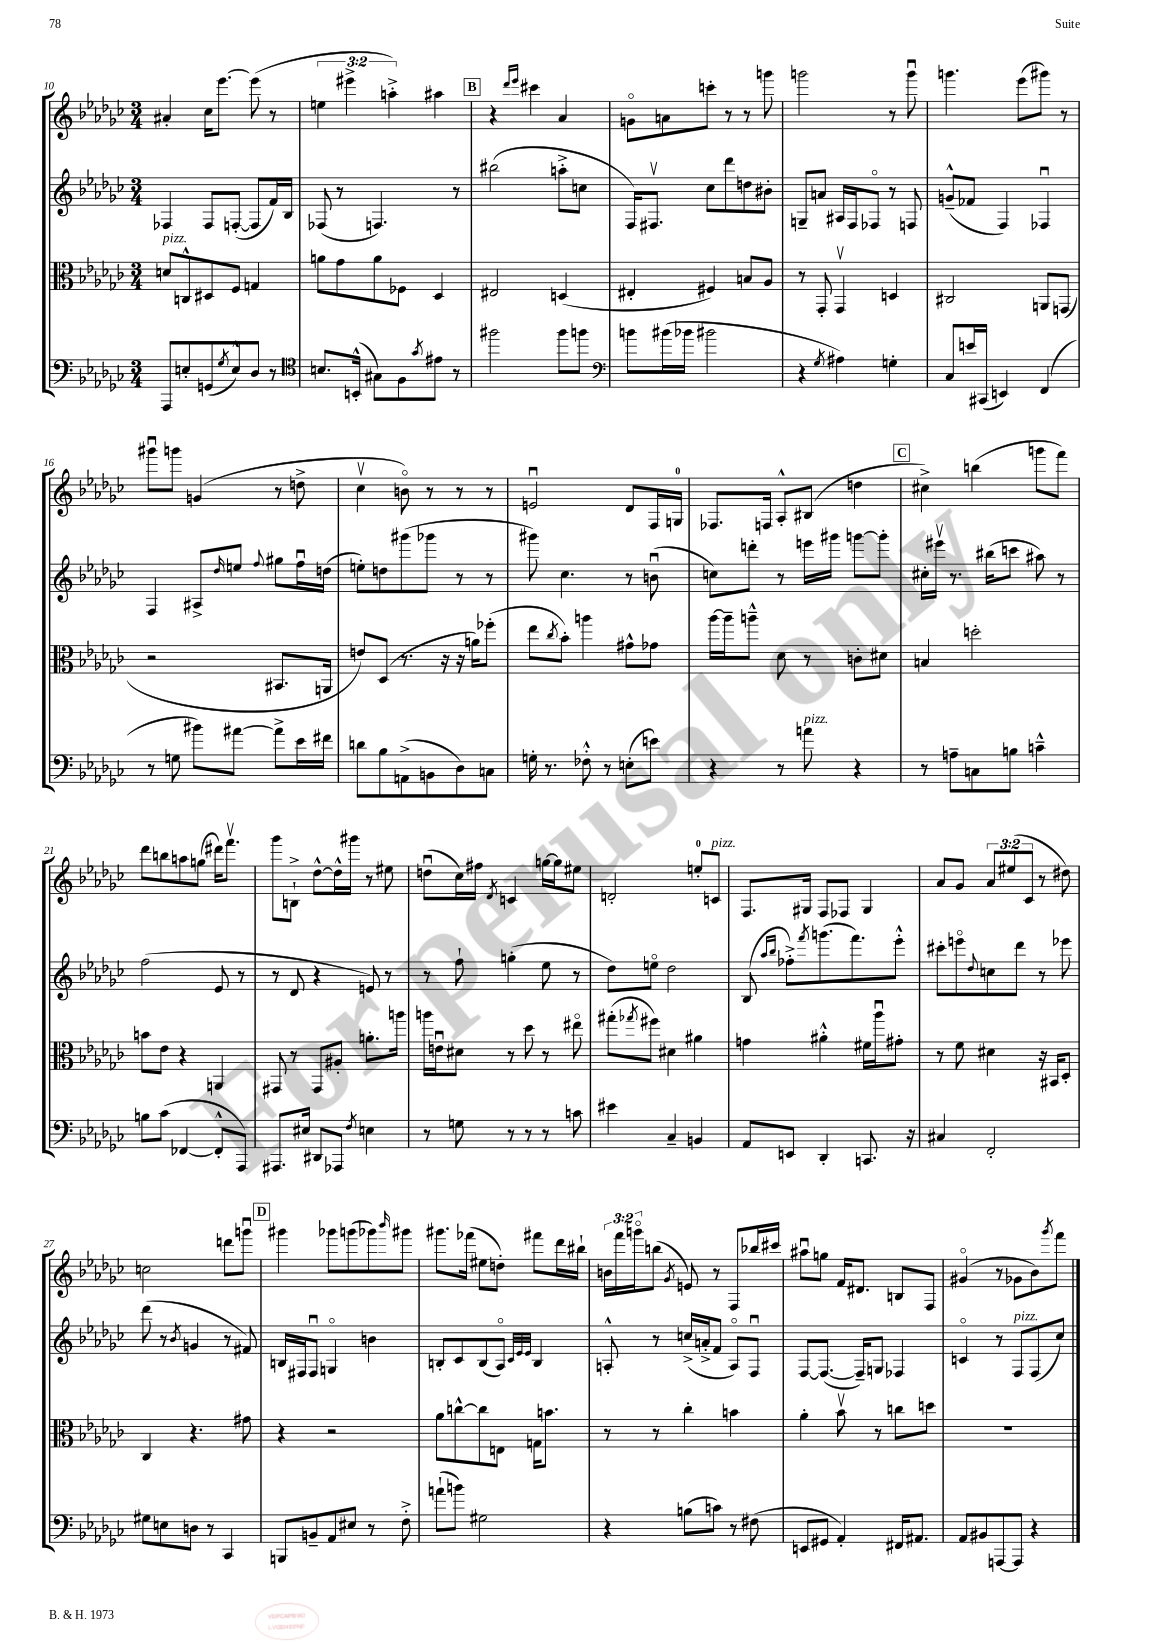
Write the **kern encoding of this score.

**kern	**kern	**kern	**kern
*part4	*part3	*part2	*part1
*staff4	*staff3	*staff2	*staff1
*clefF4	*clefC3	*clefG2	*clefG2
*k[b-e-a-d-g-c-]	*k[b-e-a-d-g-c-]	*k[b-e-a-d-g-c-]	*k[b-e-a-d-g-c-]
*M3/4	*M3/4	*M3/4	*M3/4
=10	=10	=10	=10
!	!LO:TX:a:i:t=pizz.	!	!
8AAA-/L	8dn/L	4F-X/	4a#X'/
8En'/	8Cn^^/	.	.
(8GGn/	8D#X/	8F-/L	16cc-\KL
.	.	.	[8.eee-\J
8qG-/	.	.	.
8E^^/)	8F/J	([8Fn'/J	.
8D-/J	4Gn/	8F/L]	(8eee-\]
8r	.	16f/L)	8r
.	.	16B-/JJ	.
=11	=11	=11	=11
*clefC4	*	*	*
8.Bn/L	8an\L	(8F-X/	6een\
.	8g-\	8r	.
.	.	.	6eee#X^\
(16BBn'^^/Jk	.	.	.
8G#X\L)	8a\	4.Fn/)	.
.	.	.	6aan'^\)
8F\	8F-X\J	.	.
8qg-/	.	.	.
8e#X\J	4D-/	.	4aa#X\
8r	.	8r	.
!!LO:REH:place=s1:t=B
=12	=12	=12	=12
2ff#X\	2E#X/	(2bb#X\	4r
.	.	.	16qqddd-/LL
.	.	.	16qqeee-/JJ
.	.	.	4ccc#X\
8ff#\L	(4Dn/	8aan'^\L	4a-/
8ffn\J	.	8ccn\J	.
=13	=13	=13	=13
*clefF4	*	*	*
8bn\L	4E#X'/	16F/KL)	8gn\L
.	.	8.F#Xv/J	.
(16b#X\L	.	.	8an\
16b-X\JJ	.	.	.
2b#X\	4F#X/)	8cc-\L	8cccn'\J
.	.	8ddd-\	8r
.	8Bn/L	8ddn\	8r
.	8A-/J	8b#X'\J	8gggn\
=14	=14	=14	=14
4r	8r	8Gn~/L	2gggn\
.	8GG-'/	8an/J	.
8qG-/	.	.	.
4A#X\)	4GG-v/	16A#X/LL	.
.	.	16F/J	.
.	.	8F-X/J	.
4Gn'\	4Dn/	8r	8r
.	.	8Fn/	8gggu\
=15	=15	=15	=15
8C-/L	2C#X/	(8gn~^^/L	4.gggn\
16en/L	.	8f-X/J	.
(16CC#X/JJ	.	.	.
4EEn/)	.	4F/)	.
.	.	.	(8eee-\L
(4FF/	8AAn/L	4F-Xu/	8ggg#X\J)
.	(8GGn/J	.	8r
!!LO:LB:g=z
=16	=16	=16	=16
8r	2r	4F/	8ggg#Xu\L
8Gn\	.	.	8gggn\J
8b#X\L)	.	8A#X^/L	(4gn/
.	.	16qqdd-/	.
[8a#X\J	.	8een/J	.
.	.	8qqff/	.
8a#^\L]	8.BB#X/L	8gg#X\L	8r
16e-\L	.	16ffu\L	8ddn^\
16f#X\JJ	16AAn/Jk	(16ddn\JJ	.
=17	=17	=17	=17
8dn\L	8en/L)	8een'\L)	4cc-v\
8B-\	(8D-/J	8ddn\	.
(8AAn^\	8.r	(8ggg#X\	8bn\)
8BBn\	.	8ggg-X\J	8r
.	16r	.	.
8D-\)	16r	8r	8r
.	16an\KL)	.	.
8Cn\J	(8ff-X'\J	8r	8r
=18	=18	=18	=18
16Gn'\	8ee-\L	8ggg#X\)	2enu/
8.r	.	.	.
.	8qcc-/	.	.
.	8b-'\J)	4.cc-\	.
8F-X'^^\	4aan\	.	.
8r	.	.	.
(8En'\L	8g#X^^\L	8r	8d-/L
8en\J)	8g-X\J	(8bnu\	16F/L
.	.	.	16Gn/JJ
=19	=19	=19	=19
4r	[16aa-\LL	8ccn\L)	8.F-X/L
.	16aa-~\J]	.	.
.	8aan~^^\J	8dddn'\J	.
.	.	.	16Fn/Jk
8r	8d-\	8r	8A-'^^/L
!LO:TX:a:i:t=pizz.	!	!	!
8an\	8r	16eeen\LL	(8B#X/J
.	.	16ggg#X\JJ	.
4r	8cn'\L	[8gggn\L	4ddn\
.	8d#X\J	8ggg'\J]	.
!!LO:REH:place=s1:t=C
=20	=20	=20	=20
8r	4Bn/	16cc#X'\LL	4cc#X^\)
.	.	16eee#Xv\JJ	.
8An~\L	.	8.r	.
8Cn\	2ddn'\	.	(4bbn\
.	.	(16bb#X\KL	.
8Bn\J	.	8cccn\J	.
4cn~^^\	.	8aa#X\)	8gggn\L
.	.	8r	8fff\J)
!!LO:LB:g=z
=21	=21	=21	=21
8Bn\L	8bn\L	(2ff\	8ddd-\L
(8c-\J	8e-\J	.	8bbn\
[4FF-X/	4r	.	8aan\
.	.	.	(8ggn\J
8FF-'^^/L]	4AAn/	8e-/	16ddd#X\KL)
.	.	.	8.fffv\J
8AAA-/J)	.	8r	.
=22	=22	=22	=22
8.AAA#X/L	8GG#X/	8r	8ggg-\L
.	8r	8d-/	8Bn`^\J
16E#X/Jk	.	.	.
8DD#X/L	8GG#/L	4r	[8dd-^^\L
8AAA-X/J	8A#X'/J	.	16dd-^^\L]
.	.	.	16ggg#X\JJ
8qF/	.	.	.
4En\	8.an'\L	8en/)	8r
.	.	8r	8ee#X\
.	16aan\Jk	.	.
=23	=23	=23	=23
8r	16aan\LL	8r	(8ddnu\L
.	16enu\J	.	.
8Gn\	8d#X\J	8ff`\	16cc-\L)
.	.	.	16ff#X\JJ
.	.	.	8qd-/
8r	8r	(4ggn'\	4cn/
8r	8dd-\	.	.
8r	8r	8ee-\	[16ggn\LL
.	.	.	16gg\J]
8cn\	8ee#X\	8r	8ee#X\J
=24	=24	=24	=24
4e#X\	(8gg#X'\L	8dd-\L)	2dn'/
.	8qgg-X/	.	.
.	8ff#X\J)	8een\J	.
4C-~/	4d#X\	2dd-\	.
4BBn/	4a#X\	.	8een'/L
!	!	!	!LO:TX:a:i:t=pizz.
.	.	.	8cn/J
=25	=25	=25	=25
8AA-/L	4gn\	(8B-/	8.F/L
.	.	16qqaa-/LL	.
.	.	16qqbb-/JJ	.
8EEn/J	.	8ff-X'^\L)	.
.	.	.	16G#X/Jk
.	.	8qfff/	.
4DD-'/	4a#X'^^\	(8.gggn\	8F/L
.	.	.	8F-X/J
.	.	8.fff\)	.
8.CCn/	16f#X\LL	.	4G#/
.	16aa-u\J	.	.
.	8g#X'\J	8eee-'^^\J	.
16r	.	.	.
=26	=26	=26	=26
4C#X/	8r	8ccc#X'\L	8a-/L
.	8f\	8eeen\	8g-/J
.	.	8qqdd-/	.
2FF'/	4d#X\	8ccn\	12a-/L
.	.	.	(12ee#X/
.	.	8ddd-\J	.
.	.	.	12c-/J
.	16r	8r	8r
.	16BB#X/KL	.	.
.	8D-'/J	8eee-X\	8dd#X\)
!!LO:LB:g=z
=27	=27	=27	=27
8G#X\L	4C-/	(8ddd-\	2ccn\
8En\	.	8r	.
.	.	8qb-/	.
8Dn\J	4.r	4gn/	.
8r	.	.	.
4CC-/	.	8r	8dddn\L
.	8g#X\	8f#X/)	8gggnu\J
!!LO:REH:place=s1:t=D
=28	=28	=28	=28
8BBBn/L	4r	16Bn/LL	4ggg#X\
.	.	16F#X/J	.
8BBn~/	.	8F#u/J	.
8AA-/	2r	4Gn/	8ggg-X\L
8E#X/J	.	.	(8gggn\
8r	.	4bn\	8ggg-X\)
.	.	.	16qqbbb-/
8F'^\	.	.	8ggg#X\J
=29	=29	=29	=29
(8an`\L	8a-\L	8Bn'/L	8.ggg#X\L
8bn\J)	[8ccn^^\	8c-/	.
.	.	.	(16fff-X\Jk
2G#X\	8cc\]	(8B/	8ee#X\L
.	8En\J	8A-/J)	8ddn'\J)
.	.	32qqc-/LLL	.
.	.	32qqe-/	.
.	.	32qqe-/JJJ	.
.	16Gn\KL	4B/	8fff#X\L
.	8.bn\J	.	.
.	.	.	16ddd-\L
.	.	.	16bb#X`\JJ
=30	=30	=30	=30
4r	8r	8An'^^/	24bn\LL
.	.	.	24fff\
.	.	.	24gggn\J
.	8r	8r	(8bbn\J
.	.	.	8qg-/
(8Bn\L	4cc-'\	(16ccn^/LL	8en/)
.	.	16an'^/J	.
8cn\J)	.	8f/J	8r
8r	4bn\	8A/L)	8F/L
(8F#X\	.	8Fu/J	16bb-X/L
.	.	.	16ccc#X/JJ
=31	=31	=31	=31
8EEn/L	4a-'\	[8F/L	8aa#Xu\L
8GG#X/J	.	(8.F/J_	8ggn\J
4AA-'/)	8b-v\	.	16f/KL
.	.	16F~/KL])	8.d#X/J
.	8r	8Gn/J	.
16FF#X/KL	8ccn\L	4F-X/	8Bn/L
8.AA#X/J	.	.	.
.	8ddn\J	.	8F/J
=32	=32	=32	=32
8AA-/L	2.r	4cn/	(4g#X/
8BB#X/	.	.	.
[8AAAn/	.	8r	8r
!	!	!LO:TX:a:i:t=pizz.	!
8AAA/J]	.	8F/L	8g-X\L
4r	.	(8F/	8b-\)
.	.	.	8qggg-/
.	.	8cc-/J)	8fff\J
==	==	==	==
*-	*-	*-	*-
